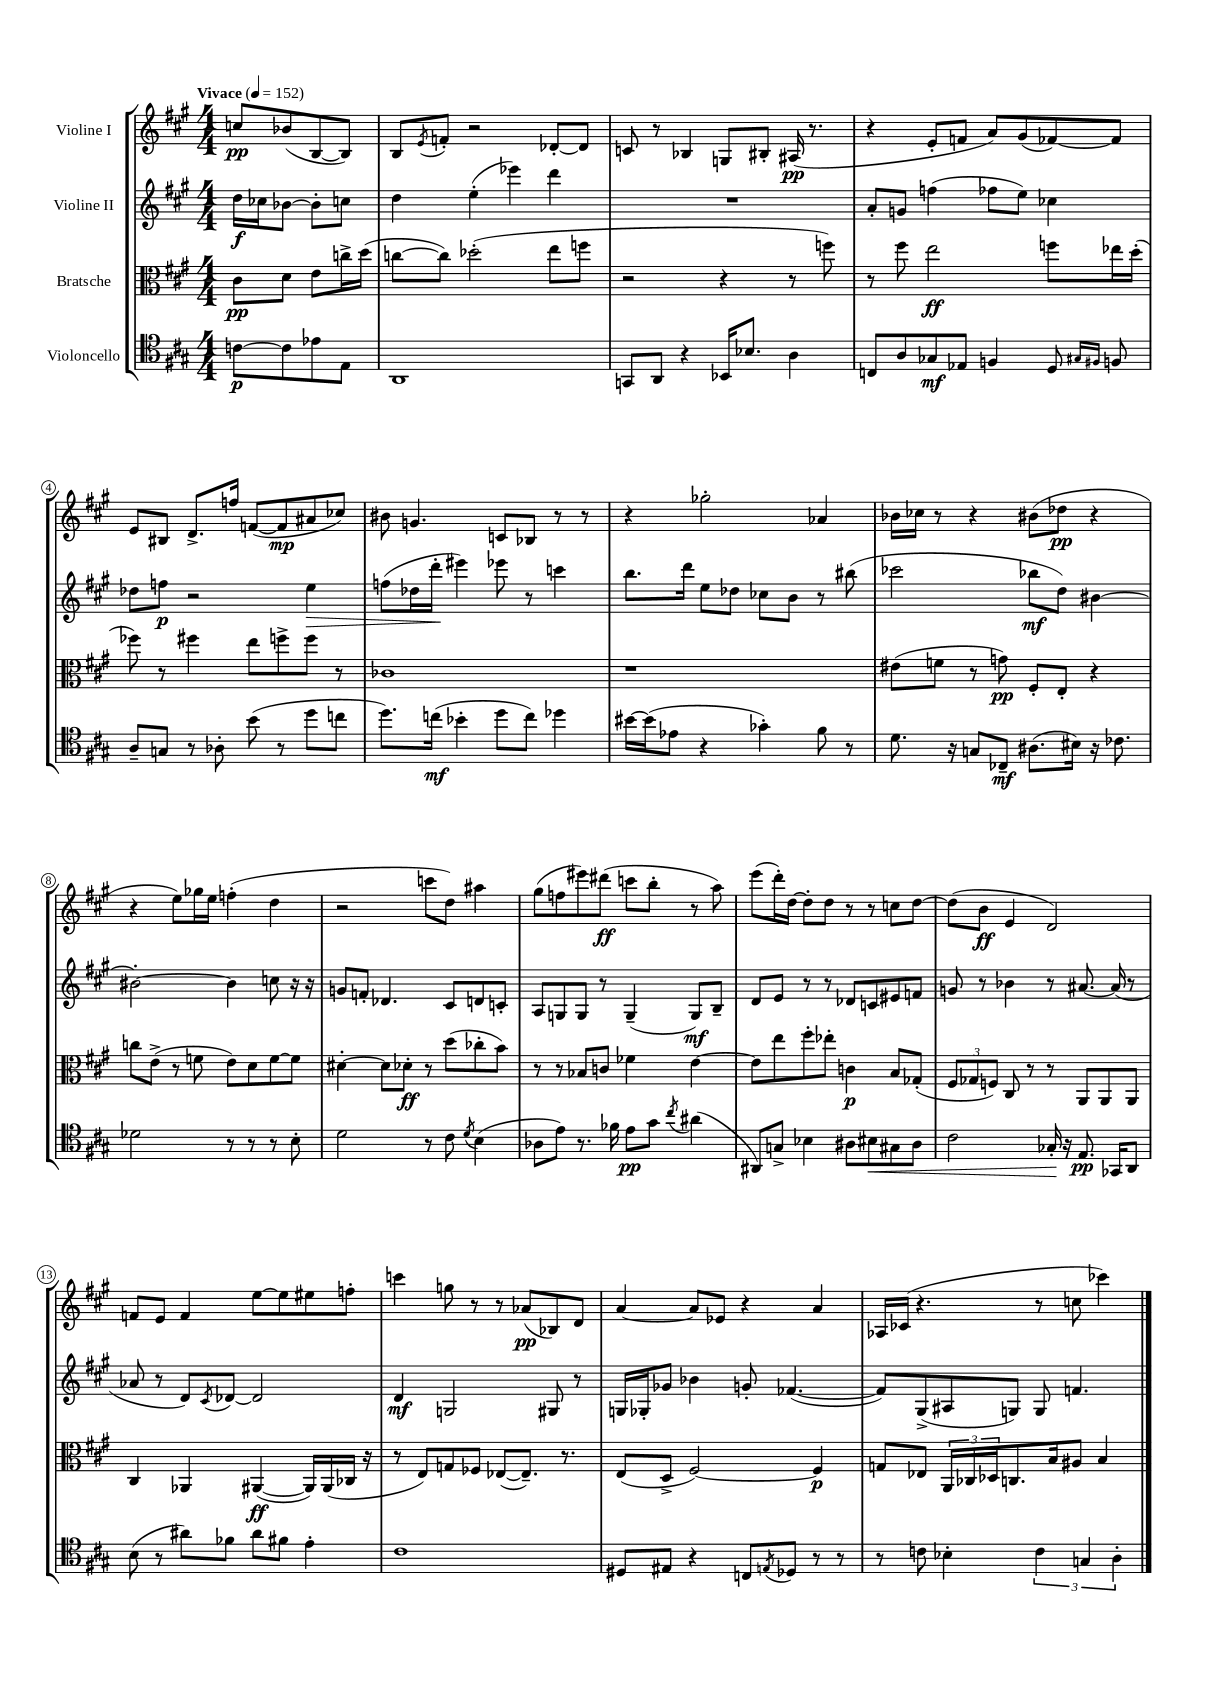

**kern	**dynam	**kern	**dynam	**kern	**dynam	**kern	**dynam
*part4	*part4	*part3	*part3	*part2	*part2	*part1	*part1
*staff4	*staff4	*staff3	*staff3	*staff2	*staff2	*staff1	*staff1
*I"Violoncello	*	*I"Bratsche	*	*I"Violine II	*	*I"Violine I	*
*clefC4	*	*clefC3	*	*clefG2	*	*clefG2	*
*k[f#c#g#]	*	*k[f#c#g#]	*	*k[f#c#g#]	*	*k[f#c#g#]	*
*M4/4	*	*M4/4	*	*M4/4	*	*M4/4	*
*MM152	*	*MM152	*	*MM152	*	*MM152	*
=	=	=	=	=	=	=	=
!	!	!	!	!	!	!LO:TX:a:B:t=Vivace	!
[8cn\L	p	8c#\L	pp	16dd\LL	f	8ccn/L	pp
.	.	.	.	16cc-X\J	.	.	.
8c\]	.	8d\J	.	[8b-X\J	.	(8b-X/	.
8e-X\	.	8e\L	.	8b-'\L]	.	[8B/	.
8E\J	.	16ccn^\L	.	8ccn\J	.	8B/J])	.
.	.	(16dd\JJ	.	.	.	.	.
=1	=1	=1	=1	=1	=1	=1	=1
1AA	.	[8ccn\L	.	4dd\	.	8B/L	.
.	.	.	.	.	.	8qe/	.
.	.	8cc\J])	.	.	.	8fn'/J	.
.	.	(2dd-X'\	.	(4ee'\	.	2r	.
.	.	.	.	4eee-X\)	.	.	.
.	.	8ee\L	.	4ddd\	.	[8d-X'/L	.
.	.	8ffn\J	.	.	.	8d-/J]	.
=2	=2	=2	=2	=2	=2	=2	=2
8GGn/L	.	2r	.	1r	.	8cn/	.
8AA/J	.	.	.	.	.	8r	.
4r	.	.	.	.	.	4B-X/	.
16BB-X/KL	.	4r	.	.	.	8Gn/L	.
8.B-X/J	.	.	.	.	.	.	.
.	.	.	.	.	.	8B#X'/J	.
4A\	.	8r	.	.	.	(16A#X/	pp
.	.	.	.	.	.	8.r	.
.	.	8ffn\)	.	.	.	.	.
=3	=3	=3	=3	=3	=3	=3	=3
8Cn/L	.	8r	.	8a'/L	.	4r	.
8A/	.	8ff#\	.	8gn/J	.	.	.
8G-X/	mf	2ee\	ff	(4ffn\	.	8e'/L	.
8E-X/J	.	.	.	.	.	8fn/J	.
4Fn/	.	.	.	8ff-X\L	.	8a/L)	.
.	.	.	.	8ee\J)	.	(8g#/	.
8D/	.	8ffn\L	.	4cc-X\	.	[8f-X/)	.
16qqG#X/LL	.	.	.	.	.	.	.
16qqF#X/JJ	.	.	.	.	.	.	.
8Fn/	.	16ee-X\L	.	.	.	8f-/J]	.
.	.	(16dd'\JJ	.	.	.	.	.
!!LO:LB:g=z
=4	=4	=4	=4	=4	=4	=4	=4
8A~/L	.	8ff-X\)	.	8dd-X\L	.	8e/L	.
8Gn/J	.	8r	.	8ffn\J	p	8B#X/J	.
8r	.	4ff#X\	.	2r	.	8.d^/L	.
8A-X'\	.	.	.	.	.	.	.
.	.	.	.	.	.	16ffn/Jk	.
(8b\	.	8ee\L	.	.	.	([8fn/L	.
8r	.	8ffn^\	.	.	.	8f/]	mp
!	!	!	!	!	!LO:HP:b	!	!
8dd\L	.	8ff\J	.	4ee\	>	8a#X/	.
8ccn\J	.	8r	.	.	.	8cc-X/J)	.
=5	=5	=5	=5	=5	=5	=5	=5
8.dd\L)	.	1c-X	.	(8ffn\L	.	8b#X\	.
.	.	.	.	16dd-X\L	.	4.gn/	.
(16ccn\Jk	mf	.	.	16ddd'\JJ	.	.	.
4b-X'\	.	.	.	4eee#X\)	]	.	.
8dd\L	.	.	.	8eee-X\	.	8cn/L	.
8cc\J)	.	.	.	8r	.	8B-X/J	.
4dd-X\	.	.	.	4cccn\	.	8r	.
.	.	.	.	.	.	8r	.
=6	=6	=6	=6	=6	=6	=6	=6
[16b#X\LL	.	1r	.	8.bb\L	.	4r	.
(16b#\J]	.	.	.	.	.	.	.
8e-X\J	.	.	.	.	.	.	.
.	.	.	.	16ddd\Jk	.	.	.
4r	.	.	.	8ee\L	.	2gg-X'\	.
.	.	.	.	8dd-X\J	.	.	.
4g-X'\)	.	.	.	8cc-X\L	.	.	.
.	.	.	.	8b\J	.	.	.
8f#\	.	.	.	8r	.	4a-X/	.
8r	.	.	.	(8bb#X\	.	.	.
=7	=7	=7	=7	=7	=7	=7	=7
8.d\	.	(8e#X\L	.	2ccc-X\	.	16b-X\LL	.
.	.	.	.	.	.	16cc-X\JJ	.
.	.	8fn\J	.	.	.	8r	.
16r	.	.	.	.	.	.	.
8Gn/L	.	8r	.	.	.	4r	.
8C-X~/J	mf	8gn\)	pp	.	.	.	.
(8.A#X\L	.	8F#'/L	.	8bb-X\L	mf	(8b#X\L	.
.	.	8E'/J	.	8dd\J)	.	8dd-X\J	pp
16B#X\Jk)	.	.	.	.	.	.	.
16r	.	4r	.	[4b#X\	.	4r	.
8.c-X\	.	.	.	.	.	.	.
!!LO:LB:g=z
=8	=8	=8	=8	=8	=8	=8	=8
2d-X\	.	8ccn\L	.	2b#X'\_	.	4r	.
.	.	(8e^\J	.	.	.	.	.
.	.	8r	.	.	.	8ee\L)	.
.	.	8fn\	.	.	.	16gg-X\L	.
.	.	.	.	.	.	16ee\JJ	.
8r	.	8e\L)	.	4b#\]	.	(4ffn'\	.
8r	.	8d\	.	.	.	.	.
8r	.	[8f\	.	8ccn\	.	4dd\	.
8B'\	.	8f\J]	.	16r	.	.	.
.	.	.	.	16r	.	.	.
=9	=9	=9	=9	=9	=9	=9	=9
2d\	.	[4d#X'\	.	8gn/L	.	2r	.
.	.	.	.	8fn'/J	.	.	.
.	.	8d#\L]	.	4.d-X/	.	.	.
.	.	8d-X'\J	ff	.	.	.	.
8r	.	8r	.	.	.	8cccn\L	.
8c#\	.	(8dd\L	.	8c#/L	.	8dd\J)	.
8qd/	.	.	.	.	.	.	.
(4B\	.	8cc-X'\	.	8dn/	.	4aa#X\	.
.	.	8b\J)	.	8cn'/J	.	.	.
=10	=10	=10	=10	=10	=10	=10	=10
8A-X\L	.	8r	.	8A/L	.	(8gg#\L	.
8e\J)	.	8r	.	8Gn/	.	8ffn\	.
8.r	.	8B-X/L	.	8G/J	.	8eee#X\)	.
.	.	8cn/J	.	8r	.	(8ddd#X\J	ff
16f-X\	.	.	.	.	.	.	.
8e\L	pp	4f-X\	.	(4G~/	.	8cccn\L	.
8g#\J	.	.	.	.	.	8bb'\J	.
8qcc#/	.	.	.	.	.	.	.
(4a#X\	.	[4e\	.	8G/L)	mf	8r	.
.	.	.	.	8B~/J	.	8aa\)	.
=11	=11	=11	=11	=11	=11	=11	=11
8AA#X/L)	.	8e\L]	.	8d/L	.	(8eee\L	.
8Gn^/J	.	8ee\	.	8e/J	.	16ddd'\L)	.
.	.	.	.	.	.	[16dd\JJ	.
4B-X\	.	8ff#'\	.	8r	.	8dd'\L]	.
.	.	8ee-X'\J	.	8r	.	8dd\J	.
8A#X\L	.	4cn\	p	8d-X/L	.	8r	.
!	!LO:HP:b	!	!	!	!	!	!
8B#X\	<	.	.	8cn/	.	8r	.
8G#X\	.	8B/L	.	8e#X/	.	8ccn\L	.
8A#\J	.	(8G-X'/J	.	8fn/J	.	[8dd\J	.
=12	=12	=12	=12	=12	=12	=12	=12
2c#\	.	12F#/L	.	8gn/	.	(8dd\L]	.
.	.	12G-X/	.	.	.	.	.
.	.	.	.	8r	.	8b\J	ff
.	.	12Fn/J)	.	.	.	.	.
.	.	8C#/	.	4b-X\	.	4e/	.
.	.	8r	.	.	.	.	.
16G-X'/	.	8r	.	8r	.	2d/)	.
16r	[	.	.	.	.	.	.
8.E/	pp	8AA/L	.	[8.a#X/	.	.	.
.	.	8AA/	.	.	.	.	.
16GG-X/KL	.	.	.	(16a#/]	.	.	.
8AA/J	.	8AA/J	.	8r	.	.	.
!!LO:LB:g=z
=13	=13	=13	=13	=13	=13	=13	=13
(8B\	.	4C#/	.	8a-X/	.	8fn/L	.
8r	.	.	.	8r	.	8e/J	.
8a#X\L)	.	4AA-X/	.	8d/L)	.	4f/	.
.	.	.	.	8qc#/	.	.	.
8f-X\J	.	.	.	[8d-X/J	.	.	.
8a#\L	.	([4AA#X/	ff	2d-/]	.	[8ee\L	.
8f#X\J	.	.	.	.	.	8ee\]	.
4e'\	.	16AA#/LL])	.	.	.	8ee#X\	.
.	.	(16AA#/	.	.	.	.	.
.	.	16C-X/JJ	.	.	.	8ffn'\J	.
.	.	16r	.	.	.	.	.
=14	=14	=14	=14	=14	=14	=14	=14
1c#	.	8r	.	4d/	mf	4cccn\	.
.	.	8E/L)	.	.	.	.	.
.	.	8Gn/	.	2Gn/	.	8ggn\	.
.	.	8F-X/J	.	.	.	8r	.
.	.	([8E-X/L	.	.	.	8r	.
.	.	8.E-~/J])	.	.	.	(8a-X/L	pp
.	.	.	.	8G#X/	.	8B-X/)	.
.	.	8.r	.	.	.	.	.
.	.	.	.	8r	.	8d/J	.
=15	=15	=15	=15	=15	=15	=15	=15
8D#X/L	.	(8E/L	.	16Gn/LL	.	[4a/	.
.	.	.	.	16G-X'/J	.	.	.
8E#X/J	.	8D^/J	.	8g-X/J	.	.	.
4r	.	[2F#/)	.	4b-X\	.	8a/L]	.
.	.	.	.	.	.	8e-X/J	.
8Cn/L	.	.	.	8gn'/	.	4r	.
8qEn/	.	.	.	.	.	.	.
8D-X/J	.	.	.	([4.f-X/	.	.	.
8r	.	4F#/]	p	.	.	4a/	.
8r	.	.	.	.	.	.	.
=16	=16	=16	=16	=16	=16	=16	=16
8r	.	8Gn/L	.	8f-/L])	.	16A-X/LL	.
.	.	.	.	.	.	(16c-X/JJ	.
8cn\	.	8E-X/J	.	(8G#^/	.	4.r	.
4B-X'\	.	24AA/LL	.	8A#X/	.	.	.
.	.	24C-X/	.	.	.	.	.
.	.	24D-X/J	.	.	.	.	.
.	.	8.Cn/	.	8Gn/J)	.	.	.
6c\	.	.	.	8G/	.	8r	.
.	.	16B/k	.	.	.	.	.
.	.	8A#X/J	.	4.fn/	.	8ccn\	.
6Gn/	.	.	.	.	.	.	.
.	.	4B/	.	.	.	4ccc-X\)	.
6A'\	.	.	.	.	.	.	.
==	==	==	==	==	==	==	==
*-	*-	*-	*-	*-	*-	*-	*-
